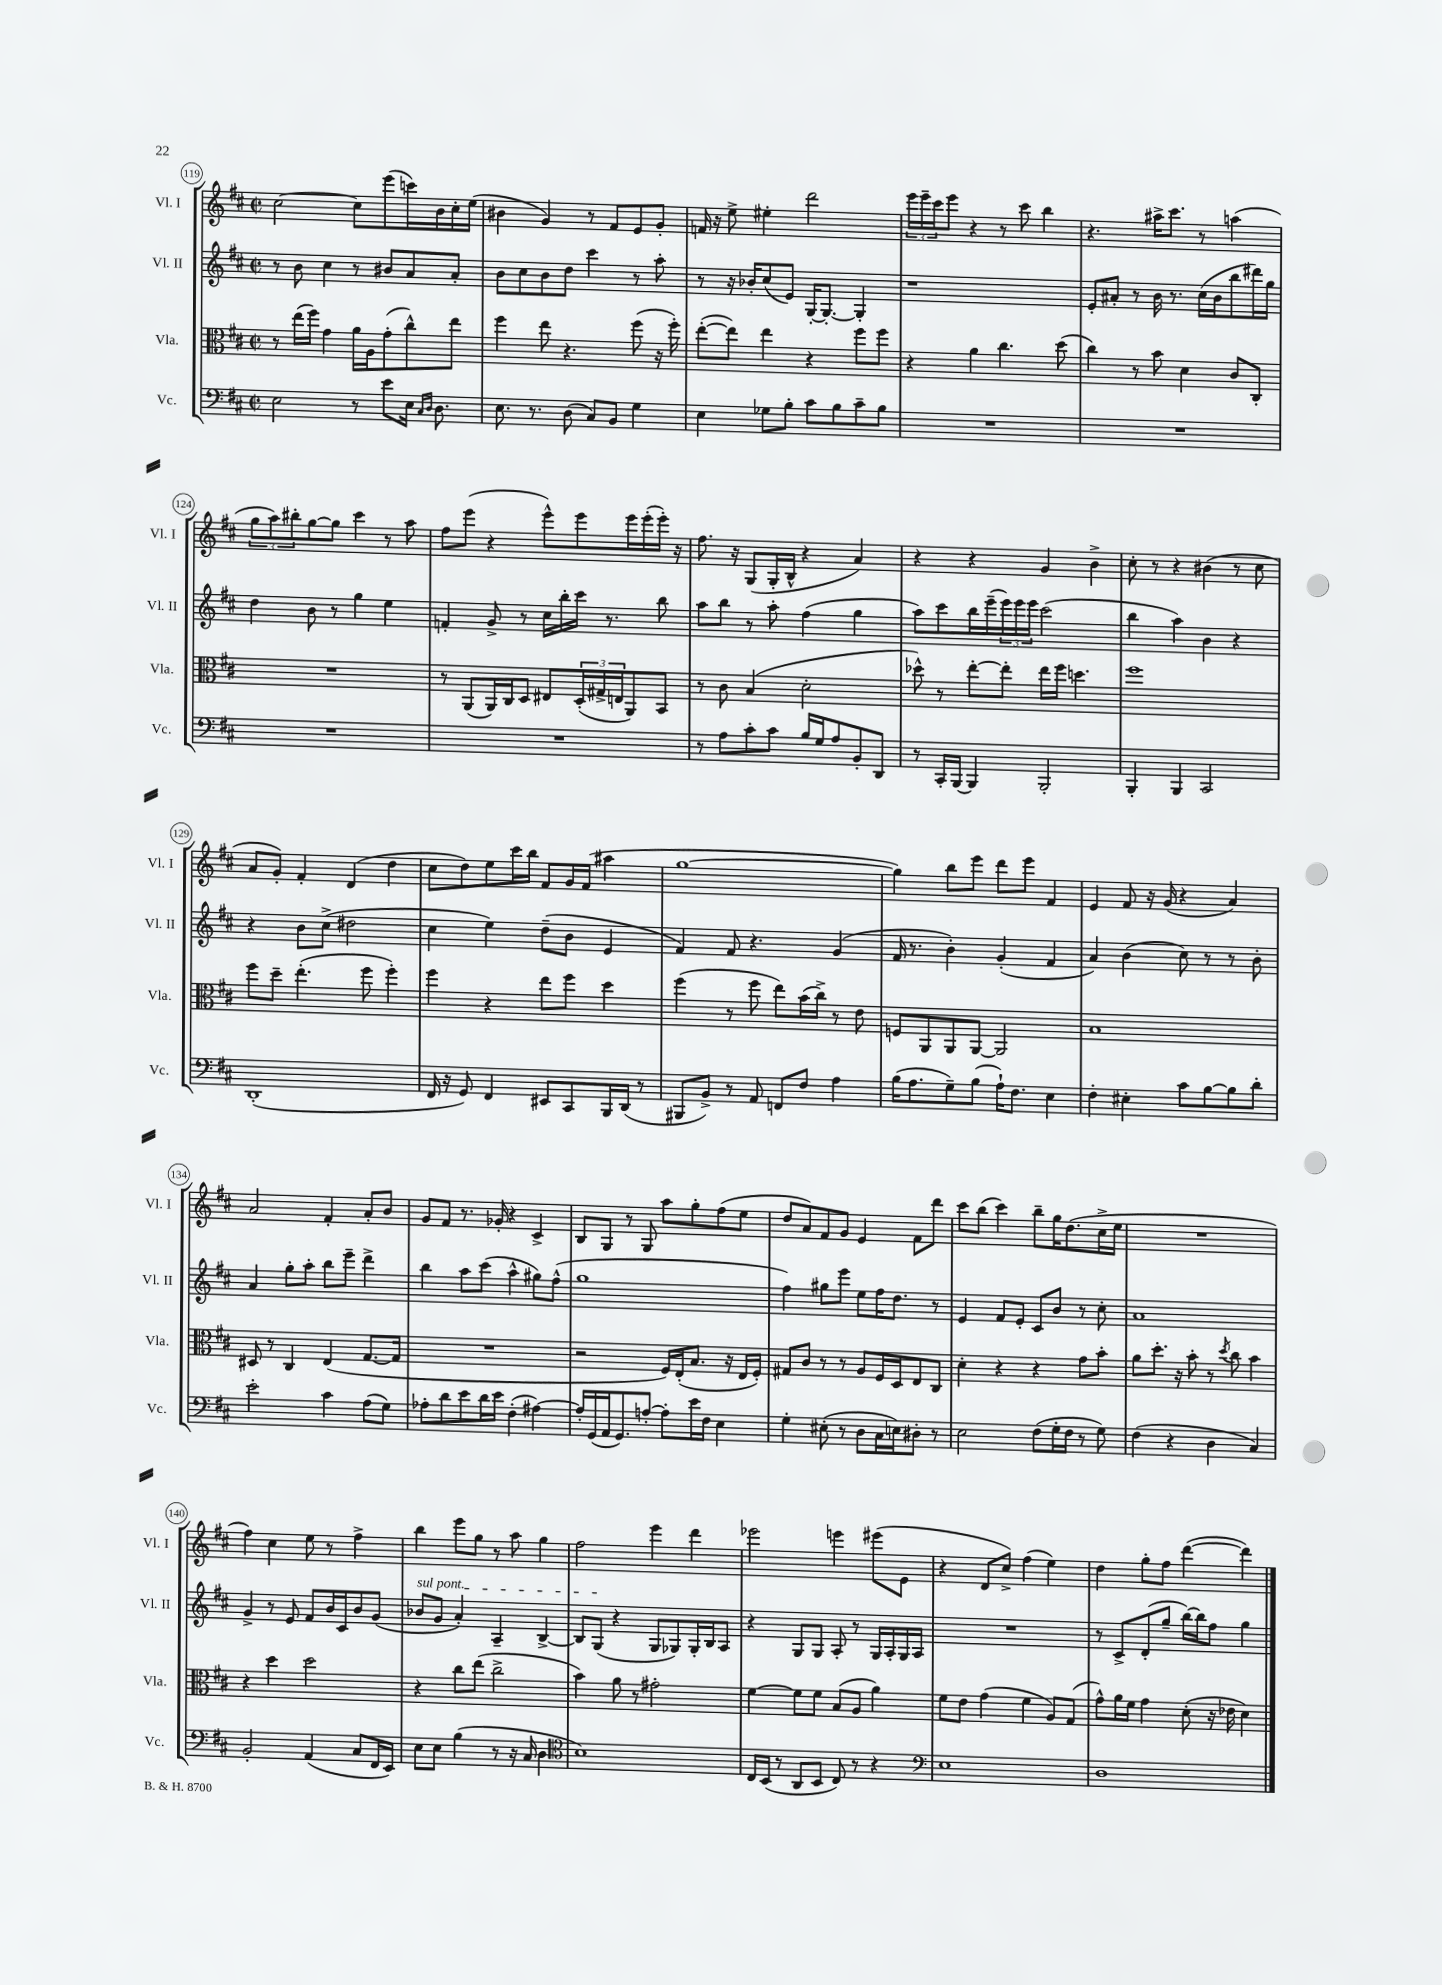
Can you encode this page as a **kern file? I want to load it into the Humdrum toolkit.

**kern	**kern	**kern	**kern
*staff4	*staff3	*staff2	*staff1
*clefF4	*clefC3	*clefG2	*clefG2
*k[f#c#]	*k[f#c#]	*k[f#c#]	*k[f#c#]
*M2/2	*M2/2	*M2/2	*M2/2
*met(c|)	*met(c|)	*met(c|)	*met(c|)
2E	8r	8r	[2cc#
.	(16ee	8b	.
.	16ff#)	.	.
.	4g	4cc#	.
8r	16a	8r	8cc#]
.	16A	.	.
8e	(8g'	8b#	(8eee
16E	8cc#^^)	8a	16ccc)
16qqC#	.	.	.
16qqD	.	.	.
8.D	.	.	16b
.	8ee	8a'	16cc#'
.	.	.	(16ee
=	=	=	=
8.E	4ff#	8b	4b#
.	.	8cc#	.
8.r	.	.	.
.	8ee	8b	4g)
(8D	4.r	8dd	.
8C#)	.	4ccc#	8r
8BB	.	.	8f#
4G	(8ff#	8r	8e
.	16r	8aa'	8g'
.	16ff#')	.	.
=	=	=	=
4E	([8ee'	8r	16f
.	.	.	16r
.	8ee])	16r	8ee^
.	.	16b-'	.
8G-	4ee	(8cc#	4ee#'
8B'	.	8e)	.
8c#	4r	[16G'	2ddd
.	.	8.G'_	.
8B	.	.	.
8c#~	8ff#	4G']	.
8B	8ff#	.	.
=	=	=	=
1r	4r	1r	24eee
.	.	.	24eee~
.	.	.	24ccc#
.	.	.	8eee
.	4a	.	4r
.	4.cc#	.	8r
.	.	.	8ccc#
.	.	.	4bb
.	(8dd	.	.
=	=	=	=
1r	4cc#)	8e'	4.r
.	.	8a#'	.
.	8r	8r	.
.	8b	16b	16aa#^
.	.	8.r	8.ccc#
.	4d	.	.
.	.	(16cc#	8r
.	.	16b	.
.	8c#	8bb	(4aa
.	8C#'	16ddd#)	.
.	.	16gg	.
=	=	=	=
1r	1r	4dd	12gg
.	.	.	12aa)
.	.	.	12bb#'
.	.	8b	[8gg
.	.	8r	8gg]
.	.	4gg	4ccc#
.	.	4ee	8r
.	.	.	8aa
=	=	=	=
1r	8r	4f'	8ff#
.	(8AA	.	(8eee
.	16AA)	8g^	4r
.	16C#	.	.
.	8D	8r	.
.	8E#	16cc#	8eee^^)
.	.	16bb'	.
.	(24D'	16ccc#	8eee
.	24G#^	.	.
.	.	8.r	.
.	24E	.	.
.	8AA)	.	16eee
.	.	.	(16eee'
.	8BB	8bb	16eee')
.	.	.	16r
=	=	=	=
8r	8r	8aa	8.ff#
8A	8c#	8bb	.
.	.	.	16r
8c#'	(4B	8r	(8G
8c#	.	8aa'	16G'
.	.	.	16B^^
16B	2d'	(4ff#	4r
16G	.	.	.
8A	.	.	.
8BB'	.	4gg	4a)
8DD	.	.	.
=	=	=	=
8r	8dd-^^)	8aa)	4r
16CC#'	8r	8ccc#	.
[16BBB	.	.	.
4BBB]	[8ee'	16bb	4r
.	.	(16eee~	.
.	8ee']	24eee)	.
.	.	24eee	.
.	.	24eee	.
2BBB'	16ee	(2ccc#	4g
.	16ff#	.	.
.	4.dd	.	.
.	.	.	4b^
=	=	=	=
4BBB'	1ff#	4bb	8cc#'
.	.	.	8r
4BBB	.	4aa)	4r
2CC#	.	4b	(4b#
.	.	4r	8r
.	.	.	8cc#
=	=	=	=
(1DD'	8ff#	4r	8a
.	8dd~	.	8g')
.	(4.ee'	8b	4f#'
.	.	(8cc#^	.
.	.	2dd#	(4d
.	8ff#	.	.
.	4ff#')	.	4dd
=	=	=	=
16FF#	4ff#	4cc#	8cc#
16r	.	.	.
8GG)	.	.	8dd)
4FF#	4r	4ee)	8ee
.	.	.	16ccc#
.	.	.	16bb
8EE#	8ee	(8dd~	8f#
8CC#	8ff#	8b	16g
.	.	.	(16f#
16BBB	4dd	4e	4aa#
(16DD	.	.	.
8r	.	.	.
=	=	=	=
8BBB#	(4ff#	4f#)	[1gg
8BB^)	.	.	.
8r	8r	8f#	.
8AA	8ff#	4.r	.
8FF	8ee)	.	.
8F#	(16b	.	.
.	16cc#^)	.	.
4A	8r	(4g	.
.	8e	.	.
=	=	=	=
(16B	8F	16f#	4gg])
8.A	.	8.r	.
.	8AA	.	.
8G~)	8AA	4b')	8bb
(8B	[8AA	.	8eee
16A`)	2AA]	(4g'	8ddd
8.F#	.	.	.
.	.	.	8eee
4E	.	4f#	4f#
=	=	=	=
4F#'	1B	4a)	4e
4E#'	.	(4b	8f#
.	.	.	16r
.	.	.	(16g
8c#	.	8cc#)	4r
[8B	.	8r	.
8B]	.	8r	4a)
8d'	.	8b'	.
=	=	=	=
2e'	8D#	4a	2a
.	8r	.	.
.	4C#	8gg'	.
.	.	8aa'	.
4c#	(4E	8bb	4f#'
.	.	8eee~	.
(8A	[8.G	4ddd^	8a'
8G)	.	.	8b
.	16G]	.	.
=	=	=	=
8A-'	1r	4bb	8g
8d	.	.	8f#
8e	.	8aa	8.r
16d	.	(8ccc#	.
16e	.	.	16g-'
(4F#'	.	4aa^^	4r
[4A#)	.	8gg#)	4c#^
.	.	(8ff#^^	.
=	=	=	=
16A#']	2r	1gg	8B
(16GG	.	.	.
16AA	.	.	8G
8.GG)	.	.	.
.	.	.	8r
[8A'	.	.	8G
8A']	16F#)	.	8aa
.	(16E'	.	.
16e	8.B	.	8gg'
16F#	.	.	.
4E	.	.	(8ff#
.	16r	.	.
.	16E	.	8ee
.	16F#')	.	.
=	=	=	=
4G'	8G#	4ff#)	8dd
.	8c#	.	8a)
(8E#'	8r	8gg#	8f#
8r	8r	8eee	8g
8D	8A	8ee	4e
16C#	16F#	16ff#	.
16E)	16D	8.dd	.
8D#'	8E	.	8f#
8r	8C#	8r	8ddd
=	=	=	=
2E	4d'	4e	8ccc#
.	.	.	(8bb
.	4r	8f#	4ccc#)
.	.	8e'	.
(8F#	4r	8c#	8bb~
16G'	.	8b	16gg
16F#	.	.	(8.dd
8r	8g	8r	.
8G)	8b'	8cc#'	16cc#^
.	.	.	16ee
=	=	=	=
(4F#	8a	1a	1r
.	8.dd'	.	.
4r	.	.	.
.	16r	.	.
.	8b'	.	.
4D	8r	.	.
.	8qdd	.	.
.	8cc#	.	.
4C#)	4b	.	.
=	=	=	=
2BB'	4r	4g^	4ff#)
.	4dd	8r	4cc#
.	.	8e	.
(4AA	2dd	8f#	8ee
.	.	16b	8r
.	.	16c#	.
8C#	.	8b	4ff#^
16FF#	.	(8g	.
16EE)	.	.	.
=	=	=	=
8E	4r	8b-	4bb
8E	.	8g	.
(4B	8cc#	4a')	8eee
.	(8ee	.	8gg
8r	2cc#^	4A~	8r
16r	.	.	8aa
16C#	.	.	.
4D	.	[4B^	4gg
=	=	=	=
*clefC4	*	*	*
1B)	4b)	8B]	2ff#
.	.	(8G	.
.	8a	4r	.
.	8r	.	.
.	2g#'	8G	4eee
.	.	8G-)	.
.	.	16G-'	4ddd
.	.	16B	.
.	.	8A	.
=	=	=	=
16C#	[4f#	4r	2eee-
(16BB	.	.	.
8r	.	.	.
8AA	8f#]	8G	.
8BB	8f#	8G	.
8C#)	(8B	8A'	4eee
8r	8A	8r	.
4r	4a)	16G	(8eee#
.	.	16A'	.
.	.	16G	8e
.	.	16A	.
=	=	=	=
*clefF4	*	*	*
1E	8f#	1r	4r
.	8e	.	.
.	(4g	.	8d
.	.	.	8cc#^)
.	4f#	.	(4ff#
.	8A)	.	4ee)
.	(8G	.	.
=	=	=	=
1D	8g^^)	8r	4dd
.	16a	8c#^	.
.	16f#	.	.
.	4g	(8d'	8gg'
.	.	8gg~	8ff#
.	(8d'	[16bb)	([4ddd
.	.	16bb]	.
.	16r	8ff#	.
.	16e-	.	.
.	4d)	4gg	4ddd])
==	==	==	==
*-	*-	*-	*-
